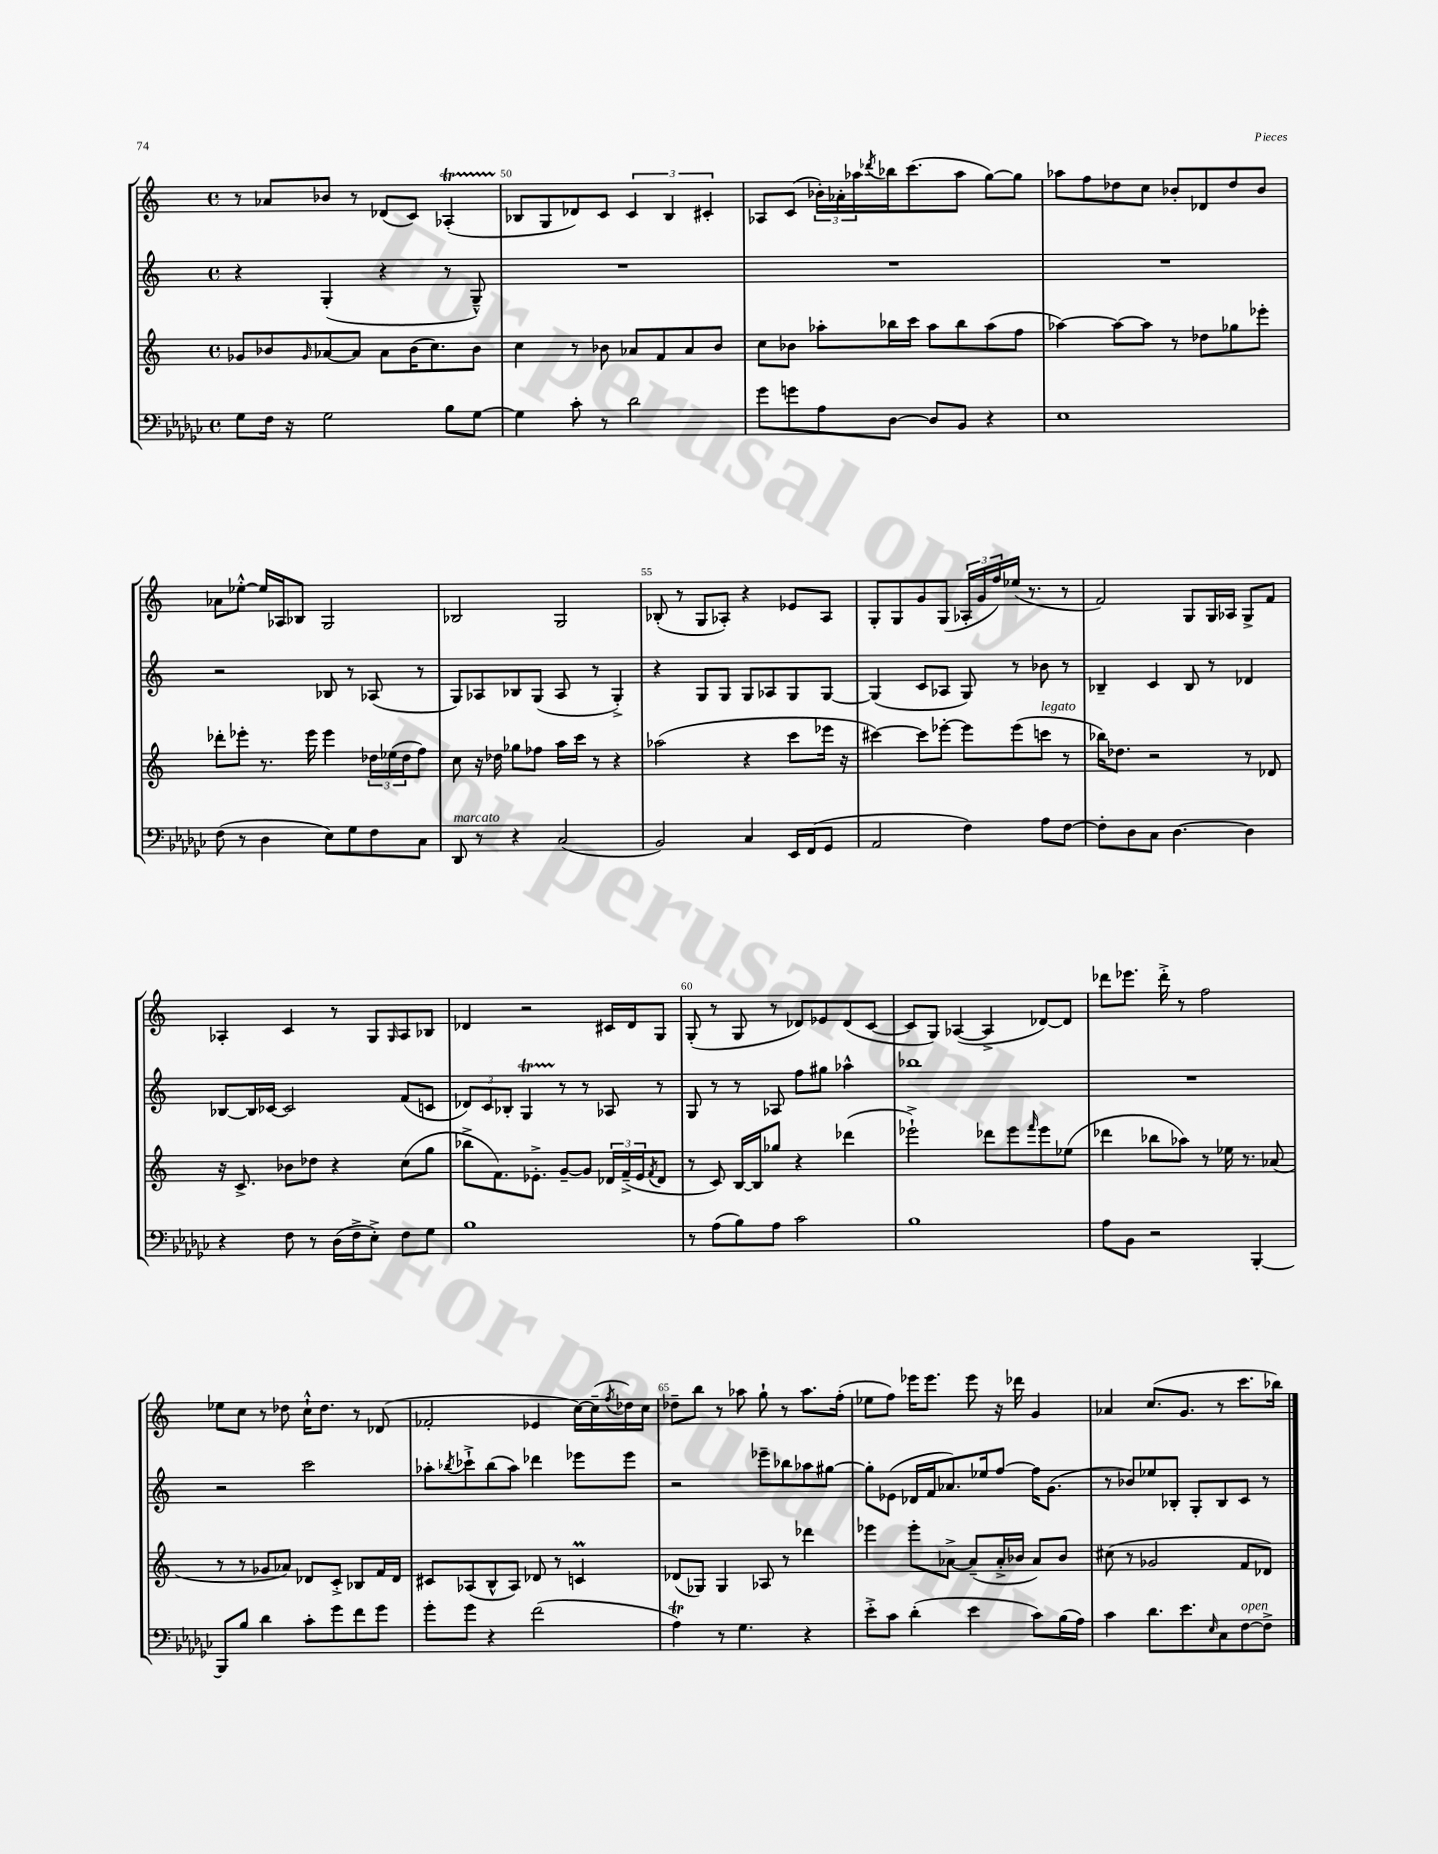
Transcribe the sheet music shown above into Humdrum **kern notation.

**kern	**kern	**kern	**kern
*staff4	*staff3	*staff2	*staff1
*clefF4	*clefG2	*clefG2	*clefG2
*k[b-e-a-d-g-c-]	*k[]	*k[]	*k[]
*M4/4	*M4/4	*M4/4	*M4/4
*met(c)	*met(c)	*met(c)	*met(c)
8G-\L	8g-/L	4r	8r
16F\Jk	8b-/	.	8a-/L
16r	.	.	.
.	16qqg-/	.	.
2G-\	[8a-/	(4G'/	8b-/J
.	8a-/]J	.	8r
.	8a-\L	4r	(8d-/L
.	(16b-\K	.	8c/J)
.	8.cc\)	.	.
8B-\L	.	8r	(4A-'/
[8G-\J	8b-\J	8G~^^/)	.
=	=	=	=
4G-\]	4cc\	1r	8B-/L
.	.	.	8G/
8c-'\	8r	.	8d-/)
8r	8b-\	.	8c/J
2d-\	8a-/L	.	6c/
.	8f/	.	.
.	.	.	6B-/
.	8a-/	.	.
.	.	.	6c#'/
.	8b-/J	.	.
=	=	=	=
8g-\L	8cc\L	1r	8A-/L
8g\	8b-\J	.	(8c/J
8A-\	8aa-'\L	.	24b-'\LL)
.	.	.	24a-'\
.	.	.	24aa-\
.	.	.	8qddd-/
[8D-\J	16bb-\L	.	16bb-\J
.	16ccc\JJ	.	(8.ccc\
8D-/]L	8aa-\L	.	.
8BB-/J	8bb-\	.	8aa-\J
4r	(8aa-\	.	[8gg\L)
.	8ff\J	.	8gg\]J
=	=	=	=
1E-	[4aa-\)	1r	8aa-\L
.	.	.	8ff\
.	8aa-\_L	.	8dd-\
.	8aa-\]J	.	8cc\J
.	8r	.	8b-'/L
.	8dd-\L	.	8d-/
.	8gg-\	.	8dd-/
.	8eee-'\J	.	8b-/J
=	=	=	=
(8F\	8ddd-'\L	2r	8a-\L
8r	8eee-'\J	.	[8ee-'^^\J
4D-\	8.r	.	16ee-/]LL
.	.	.	16A-/J
.	.	.	8B-/J
.	16eee-\	.	.
8E-\L)	4eee-\	8B-/	2G/
8G-\	.	8r	.
8F\	24dd-\LL	(8A-/	.
.	(24ee-\	.	.
.	24dd-\J	.	.
8C-\J	8ff\J)	8r	.
=	=	=	=
8DD-/	8cc\	8G/L)	2B-/
8r	16r	8A-/	.
.	16dd-\	.	.
4r	8gg-\L	8B-/	.
.	8ff-\J	(8G/J	.
(2C-/	16aa\LL	8A-/	2G/
.	16ccc\JJ	.	.
.	8r	8r	.
.	4r	4G'^/)	.
=	=	=	=
2BB-/)	(2aa-\	4r	(8B-'/
.	.	.	8r
.	.	8G/L	8G/L
.	.	8G/J	8A-'/J)
4C-/	4r	8G/L	4r
.	.	8A-/	.
16EE-/LL	8ccc\L	8G/	8e-/L
(16FF/J	.	.	.
8GG-/J	16eee-\Jk	[8G/J	8A-/J
.	16r	.	.
=	=	=	=
2AA-/	[4ccc#\)	(4G/]	8G'/L
.	.	.	8G/
.	8ccc#\]L	8c/L	8g/
.	[8eee-'\J	8A-/J	(8G/J
4F\)	8eee-\]L	8G/)	24A-'/LL
.	.	.	24g/
.	.	.	24ff/)
.	(8eee-\	8r	(16ee-/JJ
.	.	.	8.r
8A-\L	8ccc\J	8b-\	.
[8F\J	8r	8r	8r
=	=	=	=
8F'\]L	16bb-\LK)	4B-~/	2f/)
.	8.dd-\J	.	.
8D-\	.	.	.
8C-\J	2r	4c/	.
[4.D-\	.	.	.
.	.	8B-/	8G/L
.	.	8r	16G/L
.	.	.	16A-/JJ
4D-\]	8r	4d-/	8G^/L
.	8d-/	.	8f/J
=	=	=	=
4r	16r	[8B-/L	4A-'/
.	8.c^/	.	.
.	.	16B-/]L	.
.	.	[16c-/JJ	.
8F\	8b-\L	2c-/]	4c/
8r	8dd-\J	.	.
(16D-\LL	4r	.	8r
16F^\J	.	.	.
8E-'^\J)	.	.	8G/L
.	.	.	16qqG/
8F\L	(8cc\L	(8f/L	8A-/
8G-\J	8gg\J	8c/J	8B-/J
=	=	=	=
1B-	8bb-^\L	12d-/L)	4d-/
.	.	12c/	.
.	8.f\)	.	.
.	.	12B-'/J	.
.	.	4G/	2r
.	8.e-'^\J	.	.
.	[8g~/L	8r	.
.	8g/]J	8r	.
.	24d-/LL	8A-/	16c#/LL
.	(24f~^/	.	.
.	.	.	16d-/J
.	24e-/J	.	.
.	8qf/	.	.
.	8d-/J	8r	8G/J
=	=	=	=
8r	8r	8G/	(8G'/
(8A-\L	8c/)	8r	8r
8B-\)	[16B/LL	8r	8G/
.	16B/]J	.	.
8A-\J	8gg-/J	8A-/	8r
2c-\	4r	8ff\L	8d-/L)
.	.	8gg#\J	8e-/
.	(4ddd-\	4aa-^^\	(8d-/
.	.	.	[8c/J
=	=	=	=
1B-	2eee-`^\)	1bb-	8c/]L
.	.	.	8G/J)
.	.	.	([4A-/
.	8ddd-\L	.	4A-^/]
.	8eee-\	.	.
.	16qqfff/	.	.
.	8eee-\	.	[8d-/L)
.	(8ee-\J	.	8d-/]J
=	=	=	=
8A-\L	4ddd-\	1r	8ddd-\L
8BB-\J	.	.	8.eee-\J
2r	8bb-\L	.	.
.	.	.	16ddd-'^\
.	8aa-\J)	.	8r
.	8r	.	2ff\
.	16ee-\	.	.
.	8.r	.	.
[4BBB-'/	.	.	.
.	(8a-/	.	.
=	=	=	=
8BBB-/]L	8r	2r	8ee-\L
8B-/J	8r	.	8cc\J
4d-\	8g-/L	.	8r
.	8a-/J)	.	8dd-\
8c-'\L	8d-/L	2ccc\	16cc`^^\LK
.	.	.	8.dd-\J
8g-\	8c'^/J	.	.
8f\	8B-/L	.	8r
8g-\J	16f/L	.	(8d-/
.	16d-/JJ	.	.
=	=	=	=
8g-'\L	8c#/L	8aa-'\L	2f-'/
.	.	8qbb-/	.
8g-\J	(8A-/	8ccc-`^\	.
4r	8B^^/	(8bb-\	.
.	8A-/J)	8aa-\J)	.
(2f\	8d-/	4ddd-\	4e-/
.	8r	.	.
.	4c/	8eee-\L	[16cc\LL)
.	.	.	(16cc~\]
.	.	.	8qff/
.	.	8eee-\J	16dd-\)
.	.	.	16cc\JJ
=	=	=	=
4A-\)	(8d-/L	2r	8dd-~\L
.	8G-/J)	.	8bb\J
8r	4G-/	.	8r
4.G-\	.	.	8aa-\
.	8A-/	8eee-~\L	8gg`\
.	8r	8bb-\	8r
4r	4ddd-\	8aa-\	8.aa-\L
.	.	[8gg#\J	.
.	.	.	(16ff'\Jk
=	=	=	=
8e-'^\L	4eee-\	8gg#'\]L	8ee-\L
8c-\J	.	(8e-\J	8ff\J)
(4d-'\	8eee-'\L	16d-/LL	16eee-\LK
.	.	16f/J	8.eee-\J
.	[8a-^\J	8.a-/)	.
4e-\	(8a-~/]L	.	8eee-\
.	.	16ee-/k	.
.	16a-'^/L	[8ff/J	16r
.	16b-/JJ	.	16ddd-\
8c-\L)	8a-/L)	16ff\]LK	4g/
.	.	(8.g\J	.
(16B-\L	8b-/J	.	.
16A-\JJ)	.	.	.
=	=	=	=
4c-\	(8cc#\	8r	4a-/
.	8r	8b-/L)	.
8.d-\L	2g-/	8ee-/	(8.cc/L
.	.	8B-'/J	.
8.e-\	.	.	8.g/J
.	.	8G'/L	.
16qqE-/	.	.	.
8C-\	.	8B-/	8r
[8F\	8f/L	8c/J	8.ccc\L
8F^\]J	8d-/J)	8r	.
.	.	.	16bb-\Jk)
==	==	==	==
*-	*-	*-	*-
